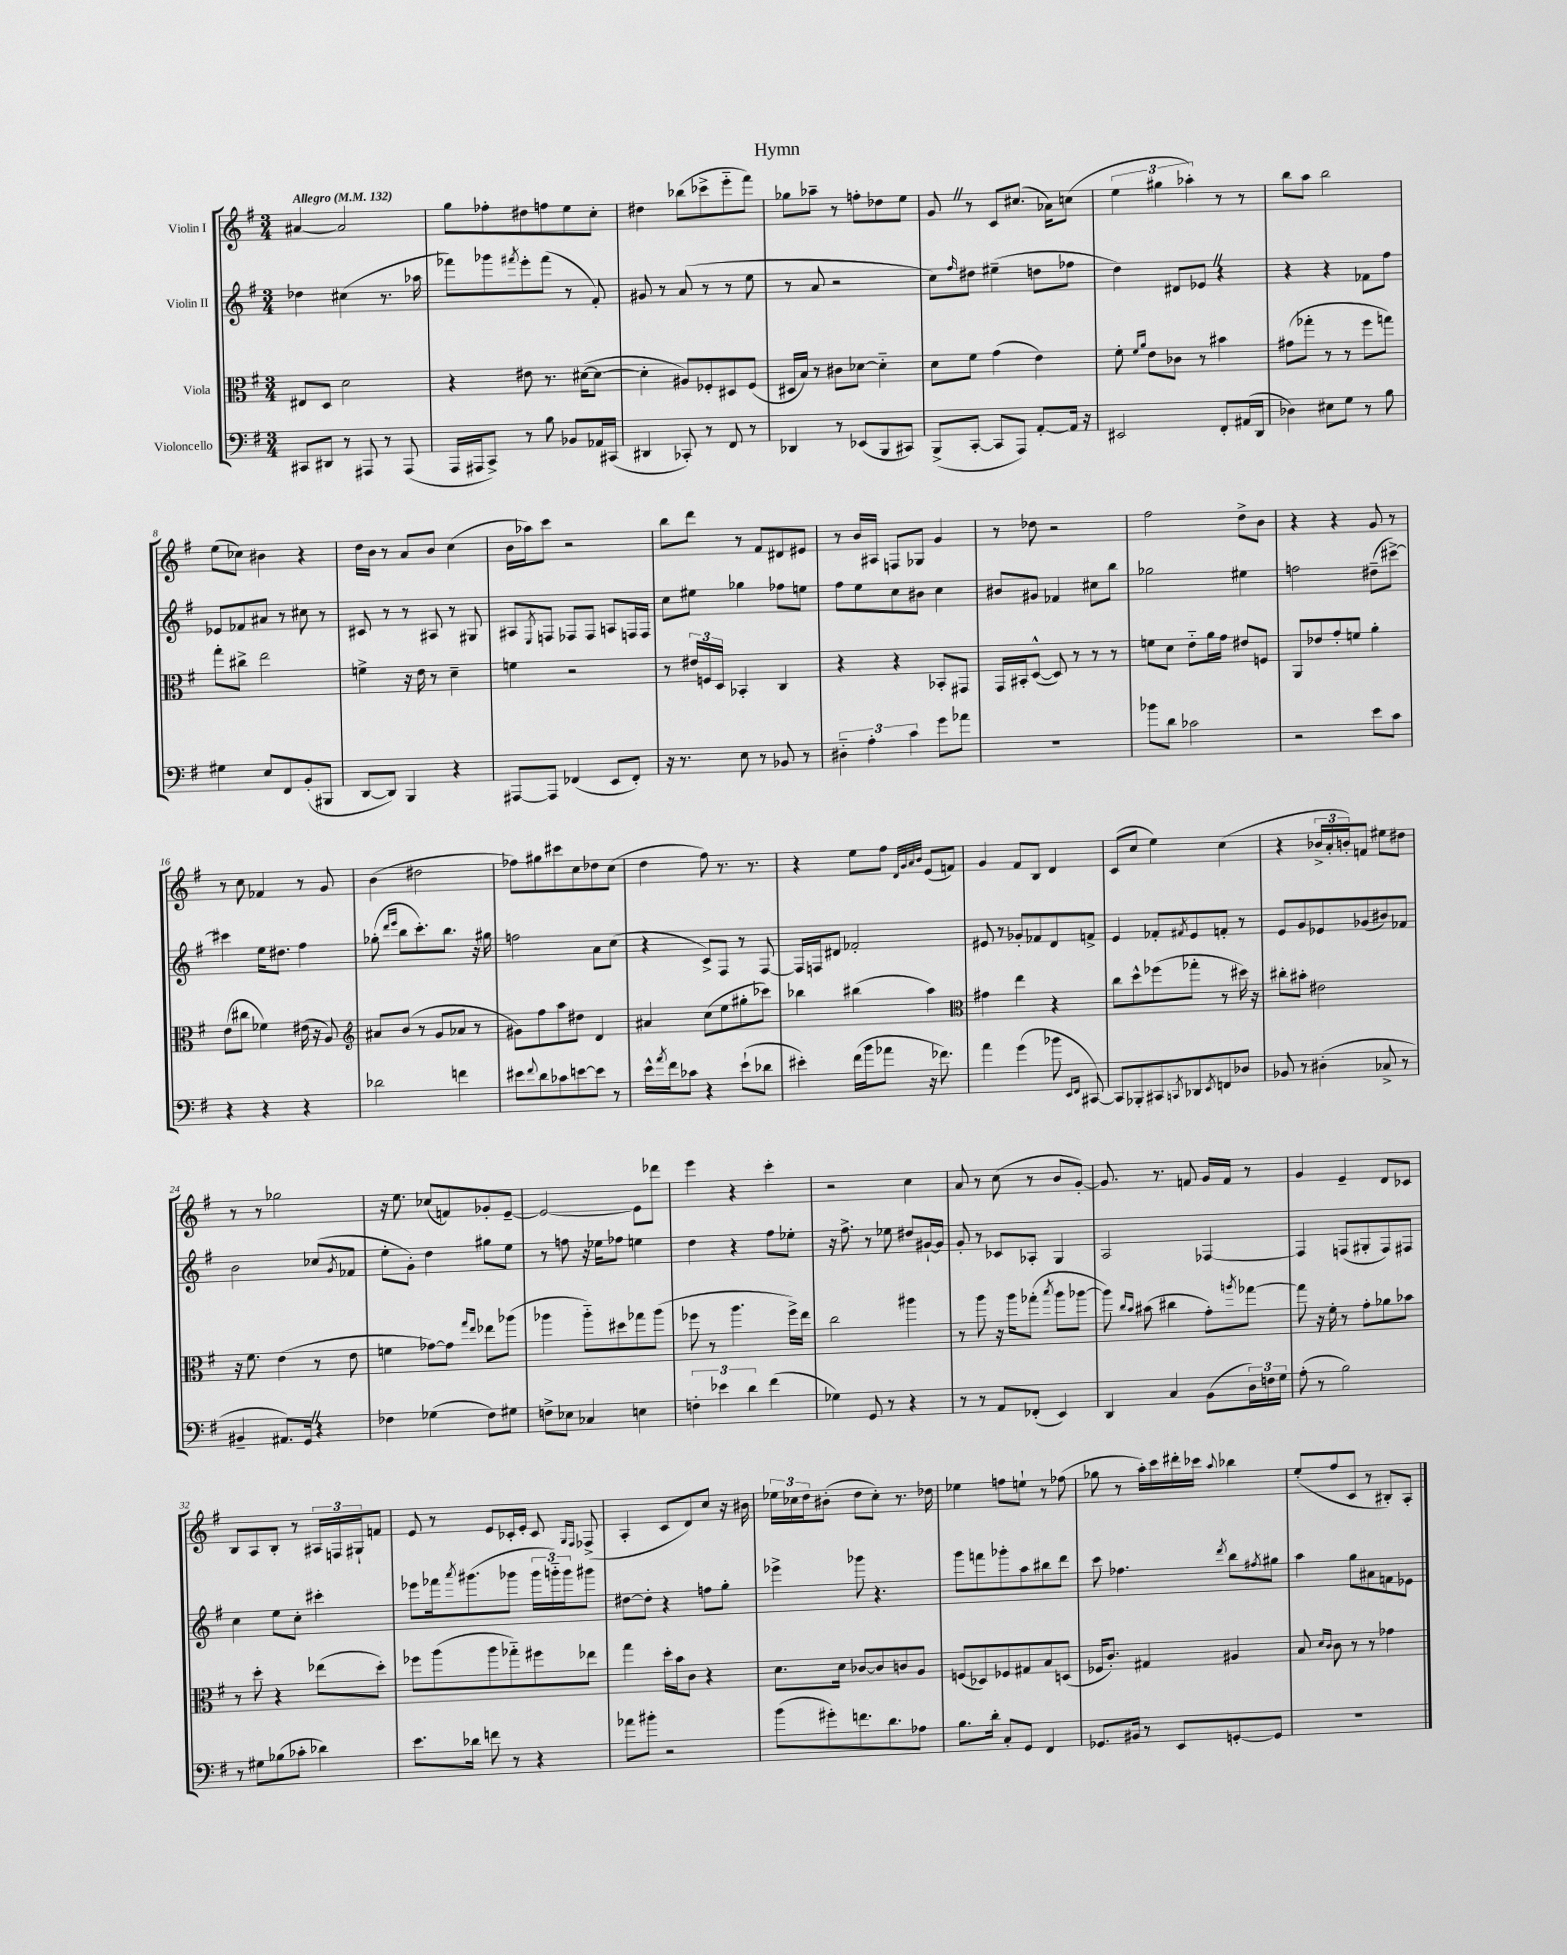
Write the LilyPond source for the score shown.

\header { title = "Hymn" }
<<
\new StaffGroup <<
\new Staff = "s0" \with { instrumentName = "Violin I" } {
    \clef treble \key g \major \numericTimeSignature \time 3/4 \tempo "Allegro" 4 = 132
    ais'4~ ais'2 |
    g''8 fes''8-. dis''8 f''8 e''8 c''8-. |
    dis''4 bes''8( ces'''8-> e'''8-_ fis'''8) |
    ges''8 aes''8-- r8 f''8-. des''8 e''8 |
    g'8 \once \override BreathingSign.text = \markup { \musicglyph "scripts.caesura.straight" } \breathe r8 c'8 cis''8.( aes'16) c''8( |
    \tuplet 3/2 { e''4 gis''4 aes''4-.) } r8 r8 |
    b''8 a''8 b''2 |
    e''8( ces''8) bis'4 r4 |
    d''16 b'16 r8 a'8 b'8 c''4( |
    b'16 aes''16) c'''8 r2 |
    b''8 d'''8 r8 fis'8 dis'8 eis'8 |
    r8 b'16 ais16 f8 ges8 g'4 |
    r8 des''8 r2 |
    fis''2 d''8-> b'8 |
    r4 r4 g'8 r8 |
    r8 c''8 fes'4 r8 g'8 |
    b'4( dis''2 |
    fes''8) gis''8 cis'''8 c''8 des''8 c''8( |
    d''4 fis''8) r8. r8. |
    r4 e''8 fis''8 \grace { d'32 g'32 a'32 b'32 } e'8( f'8) |
    g'4 fis'8 b8 d'4 |
    c'8( c''8 e''4) c''4( |
    r4 \tuplet 3/2 { bes'16-> a'16-. b'16-.) } f'8 eis''8 dis''8 |
    r8 r8 ges''2 |
    r16 e''8. ces''8( f'8) ges'8-. e'8~-- |
    e'2~ e'8 des'''8 |
    e'''4 r4 c'''4-. |
    r2 c''4 |
    a'8 r8 c''8( r8 b'8 g'8~-.) |
    g'8. r8. f'8 g'16 f'16 r8 |
    g'4 e'4-- d'8 ces'8 |
    b8 a8 b8-. r8 \tuplet 3/2 { ais16 f16 gis16-! } f'8 |
    e'8 r8 e'8 ces'16-. e'16-. ces'8 \grace { g16 fis16 } fes8->( |
    a4-. c'8 d'8) c''8 r16 bis'16 |
    \tuplet 3/2 { ees''16 ces''16 d''16 } bis'8-.( d''8 ces''8-.) r8. des''16 |
    ees''4 f''8 e''8-! r8 fes''8( |
    ges''8 r8 a''16-.) c'''16 dis'''16-. ces'''16 \appoggiatura { a''8 } bes''4 |
    e''8-.( fis''8 c'8 r8 bis8-.) a8-. \bar "|." |
}
\new Staff = "s1" \with { instrumentName = "Violin II" } {
    \clef treble \key g \major \numericTimeSignature \time 3/4
    des''4 cis''4( r8. aes''16 |
    fes'''8) ges'''8 \acciaccatura { fis'''8 } e'''8-. fis'''8( r8 fis'8-.) |
    gis'8 r8 a'8( r8 r8 e''8 |
    r8 a'8 r2 |
    c''8) \grace { fis''16 } dis''8 eis''4--( d''8 fes''8 |
    d''4) dis'8 ees'8 \once \override BreathingSign.text = \markup { \musicglyph "scripts.caesura.straight" } \breathe r4 |
    r4 r4 fes'8 fis''8 |
    ees'8 fes'8 ais'8 r8 cis''8 r8 |
    cis'8 r8 r8 ais8 r8 gis8 |
    ais8 \acciaccatura { e8 } f8 fes8 fes8 a8 f16 f16 |
    c''8 eis''8 ges''4 fes''8 e''8 |
    fis''8 e''8 c''8 bis'8 c''4 |
    bis'8 gis'8 fes'4 cis''8 b''8 |
    ges''2 eis''4 |
    f''2 dis''8--( cis'''8~->) |
    cis'''4 e''16 dis''8. fis''4 |
    ges''8-.( \grace { d'''16 e'''16 } b''8 c'''8.-.) b''8. r16 gis''16 |
    f''2 a'8 c''8( |
    r4 c'8->) fis8 r8 fis8~ |
    fis16 f16 dis'8 fes'2-. |
    eis'8 r8 ges'8-. fes'8 d'8 f'8-> |
    e'4 fes'8-. \acciaccatura { fis'8 } e'8 f'8-. r8 |
    e'8 g'8 ees'8 ges'8( bis'8) fes'8 |
    b'2 ces''8( \acciaccatura { g'8 } fes'8 |
    e''8-. g'8-.) d''4 gis''8 e''8 |
    r8 f''8 r16 ees''16 fes''8 e''4 |
    d''4 r4 fis''8 ees''8-. |
    r16 fis''8.-> r8 ees''8 dis''8 gis'16~-! gis'16 |
    g'8-. r8 ces'8 aes8-. g4 |
    a2 fes4~ |
    fes4 f8( gis8-. f8) fis8 |
    c''4 e''8 c''8-. cis'''4-. |
    ees'''8 fes'''16 \acciaccatura { a'''8 } gis'''8.( ges'''8 \tuplet 3/2 { ges'''16 g'''16-_) g'''16 } gis'''8 |
    dis''8~ dis''8-. r4 f''8 g''8-. |
    ees'''4-> ges'''8 r4. |
    g'''8 f'''8 ges'''8-. a''8 bis''8 d'''8 |
    c'''8 fes''4. \acciaccatura { d'''8 } b''8 \acciaccatura { fis''8 } gis''8 |
    a''4 g''8 ais'8 f'8 ees'8 \bar "|." |
}
\new Staff = "s2" \with { instrumentName = "Viola" } {
    \clef alto \key g \major \numericTimeSignature \time 3/4
    eis8 d8 d'2 |
    r4 eis'8 r8. dis'16~( dis'8~ |
    dis'4-. ais8) fes8-. dis8 fes8( |
    dis16 b16) r8 cis'8 des'8~ des'4-_ |
    d'8 fis'8 g'4( e'4) |
    fis'8-. \grace { fis'16 a'16 } e'8 ces'8 r8 bis'4 |
    gis'8( ges''8-. r8 r8 fis''8 g''8) |
    g''8-. cis''8-> e''2 |
    f'4-> r16 e'16 r8 d'4-- |
    f'4 r2 |
    r8 \tuplet 3/2 { eis'16 f16 d16 } bes,4-. c4 |
    r4 r4 bes,8-. gis,8 |
    g,16 bis,16-. d8~-^( d8) r8 r8 r8 |
    f'8 d'8 e'8-_ a'16 g'16 eis'8 f8 |
    a,8 ees'8 g'8-. f'8 a'4-. |
    e'8( cis''8 fes'4) eis'16( r16 a8) |
    \clef treble ais'8 b'8( r8 g'8 aes'8 r8 |
    gis'8) fis''8 a''8 dis''8 d'4 |
    ais'4 c''8( e''8 gis''8-. ces'''8) |
    bes''4 bis''4( a''4) |
    \clef alto gis'4 e''4 r4 |
    c''8 d''8-^ fes''8( ges''8-. r8 dis''16) r16 |
    cis''8-. bis'8-. eis'2 |
    r16 fis'8. e'4( r8 e'8 |
    f'4 ges'8~) ges'8 \grace { g''16 e''16 } ees''8 aes''8( |
    aes''4 aes''8-_) dis''8 ges''8 aes''8( |
    fes''8 r8 a''4. fes''16->) e''16 |
    c''2 ais''4 |
    r8 a''8 r16 a''16 ges''8-.( \acciaccatura { b''8 } a''8 aes''8~ |
    aes''8) \grace { c''16 b'16 } bis'8( cis''4 g'8-.) \acciaccatura { a''8 } ges''8~ |
    ges''8 r16 fis'16-. r8 g'8-. aes'8 bes'8 |
    r8 d''8-. r4 ees''8( d''8-.) |
    fes''8 a''8( a''8 ges''8-_) fis''8 ees''8 |
    g''4 d''16-. b'16 c'8 r4 |
    d'8. d'16 ces'8~ ces'8 c'8 a8 |
    f8( des8) fes8 gis8 b8 d8( |
    fes16 c'8.-.) gis4 ais4 |
    b8 \grace { d'16 c'16 } c'8 r8 r8 ges'4 \bar "|." |
}
\new Staff = "s3" \with { instrumentName = "Violoncello" } {
    \clef bass \key g \major \numericTimeSignature \time 3/4
    cis,8 dis,8 r8 ais,,8 r8 ais,,8( |
    a,,16 ais,,16 c,8->) r8 b8 bes,8 aes,16 cis,16( |
    dis,4 ces,8-.) r8 fis,8 r8 |
    des,4 r8 ees,8( b,,8 cis,8) |
    b,,8->( c,8~-. c,8 a,,8) a,8~-. a,16 r16 |
    eis,2 fis,8-. ais,16( d,16 |
    des4) eis8 g8 r8 b8 |
    gis4 e8 fis,8 b,8-.( bis,,8 |
    d,8~ d,8) b,,4 r4 |
    ais,,8~ ais,,8 fes,4( e,8 fes,8-.) |
    r16 r8. e8 r8 bes,8 r8 |
    \tuplet 3/2 { dis4-_ a4-. c'4 } g'8 aes'8 |
    R2. |
    bes'8 d'8 ces'2 |
    r2 e'8 c'8 |
    r4 r4 r4 |
    des'2 f'4 |
    eis'8 \appoggiatura { fis'8 } d'8 ces'8 e'8~ e'8 r8 |
    e'16-^ \acciaccatura { a'8 } fis'16 ces'8 r4 e'8-!( des'8 |
    eis'4-.) fis'16( b'16 aes'8 r16 fes'8.) |
    a'4 g'4( bes'8 \grace { e,16 fis,16 } cis,8~) |
    cis,8 bes,,8-. cis,8 \acciaccatura { c,8 } des,8 \acciaccatura { e,8 } f,8 des8 |
    bes,8 r8 dis4-.( ces8-> r8 |
    bis,4-- ais,8.) g,16 \once \override BreathingSign.text = \markup { \musicglyph "scripts.caesura.straight" } \breathe r4 |
    fes4 ges4( fes8) gis8 |
    f8-> ees8 ces4 e4 |
    \tuplet 3/2 { f4-. ees'4 d'4 } fis'4( |
    ges4) g,8 r8 r4 |
    r8 r8 a,8 fes,8-.( e,4) |
    d,4 c4 b,8( \tuplet 3/2 { d16) f16 g16 } |
    a8-.( r8 b2) |
    r8 gis8 bes8( ces'8-. des'4) |
    e'8. des'16 f'8 r8 r4 |
    aes'8 bis'8-. r2 |
    b'8( gis'8-.) f'8. d'8. aes8 |
    b8. d'16-. c8-. g,8 fis,4 |
    ges,8. bis,16 r8 e,8 g,8~-. g,8 |
    R2. \bar "|." |
}
>>
>>
